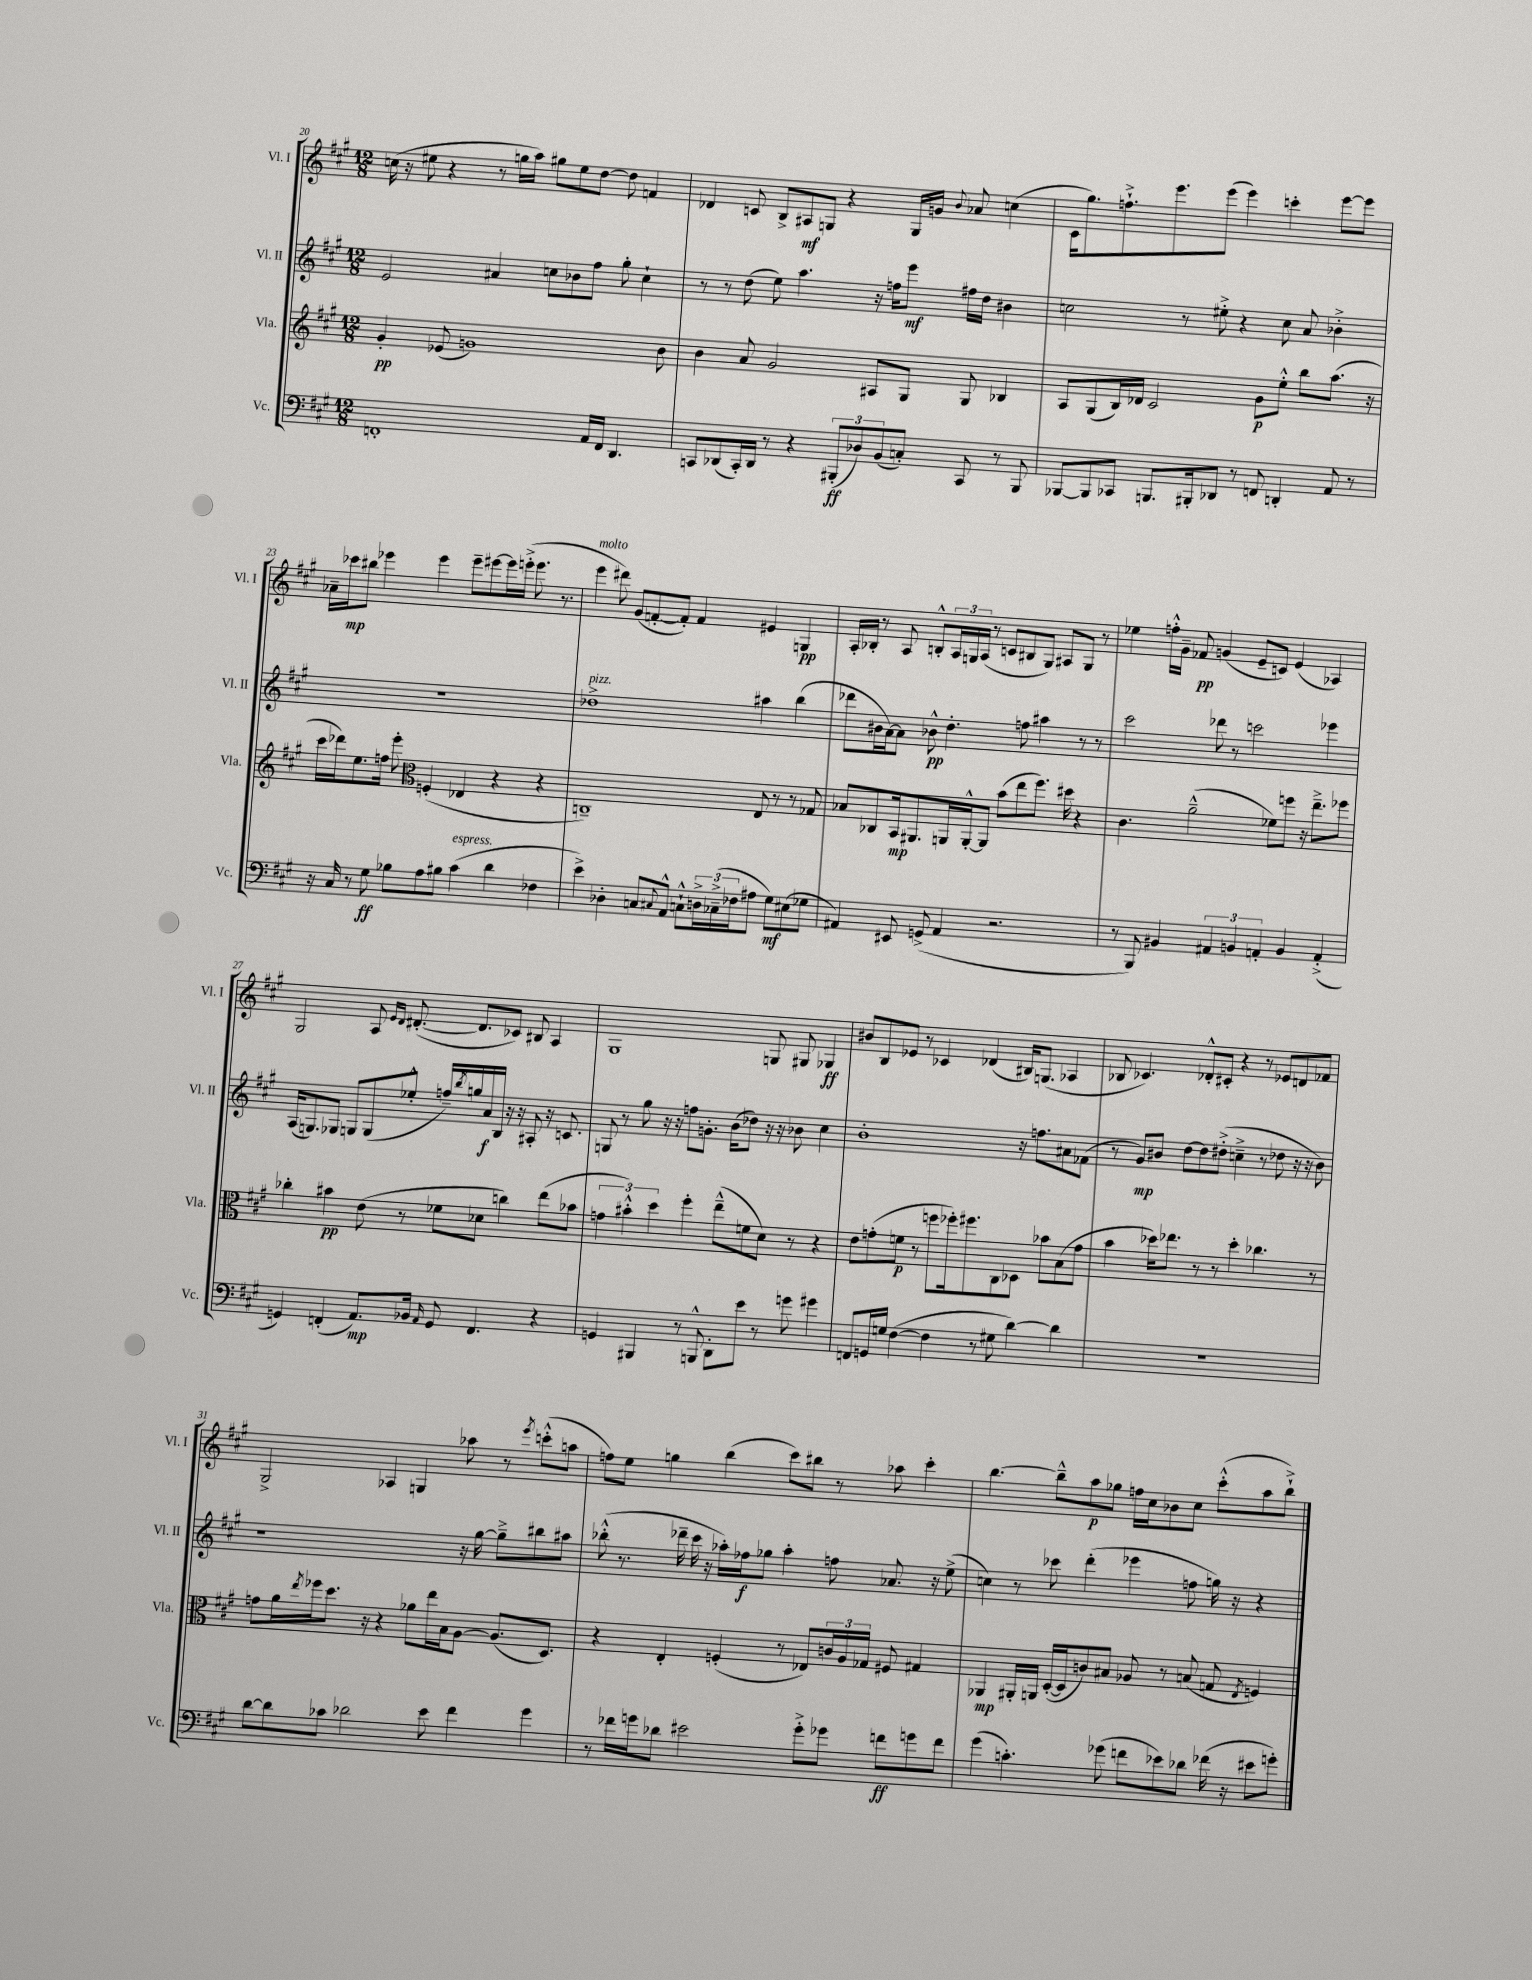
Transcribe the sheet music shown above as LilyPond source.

<<
\new StaffGroup <<
\new Staff = "s0" \with { instrumentName = "Vl. I" shortInstrumentName = "Vl. I" } {
    \clef treble \key a \major \numericTimeSignature \time 12/8
    c''16( r16 eis''8 r4 r8 g''16 a''16) gis''8 eis''8 d''8~ d''8 f'4 |
    des'4 c'8 b8-> ais8\mf g8 r4 g16 g'16 \appoggiatura { b'8 } aes'8 c''4( |
    cis'16 gis''8.) f''8.-!-> e'''8. e'''8( e'''4) c'''4-. e'''8~ e'''8 |
    aes'16-- ces'''16\mp bis''8 ees'''4 ees'''4 ees'''8-- eis'''8~ eis'''16 e'''16-.->( e'''8. r8. |
    e'''4^\markup { \italic "molto" } dis'''8) gis'8( f'8~-. f'8-.) f'4 eis'4 g4\pp |
    a16-. bes16-. r8 a8 b8-.-^ \tuplet 3/2 { a16 g16 a16( } r8 c'8 bis8 g8) ais8 g8 r8 |
    ees''4 f''16-.-^ gis'16-- fes'8\pp g'4( e'8-- c'8) e'4( aes4) |
    gis2 a8 \grace { e'16 d'16 } dis'8.~-.( dis'8. ces'8) bis8 a4 |
    gis1 g8 gis8 ges4\ff |
    bis'8 b8 ees'8 r8 ces'4 des'4( bis16) g8.( aes4 |
    bes8 ces'4.) des'8-.-^ cis'8-. r4 r8 ees'8 d'8 fes'8 |
    gis2-> aes4 g4 aes''8 r8 \acciaccatura { e'''8 } c'''8-.-^( a''8 |
    f''8) e''8 g''4 b''4( cis'''8) bis''8 r8 aes''8 cis'''4-. |
    b''4.~ b''8---^ a''8\p ges''8 f''16 cis''16 bes'8 cis''8 cis'''8-.-^( a''8 b''8-!->) \bar "|." |
}
\new Staff = "s1" \with { instrumentName = "Vl. II" shortInstrumentName = "Vl. II" } {
    \clef treble \key a \major \numericTimeSignature \time 12/8
    e'2 ais'4 c''8 bes'8 fis''8 gis''8-. c''4-! |
    r8 r8 d''8( e''8) a''4. r16 f''16 e'''8\mf fis''16 d''16 bis'4 |
    c''2 r8 eis''8-.-> r4 c''8 a'8 bes'4-.-> |
    R1. |
    des''1->^\markup { \italic "pizz." } ais''4 b''4( |
    des'''8 bis'16 a'16~) a'8 bes'8-^\pp d''4.-. f''8 ais''4 r8 r8 |
    cis'''2 des'''8 r8 c'''2 ees'''4 |
    a16( g8.) ges8 g8 g8( ees''8-.-^ f''16--) \acciaccatura { b''8 } g''16 a'16\f b16 r16 r16 ais8-. r16 c'8. |
    g8 r8 gis''8 r16 r16 f''8 g'8.-. b'16( des''8) r16 r16 bes'8 cis''4 |
    b'1-. r16 f''8. ais'8 fes'8( |
    r8 gis'8\mp) bis'8 d''8~ d''8 dis''8-.->( c''4---> r8 des''8 r16 r16 bis'8) |
    r1 r16 gis''16~ gis''8---> bis''8 ais''8 |
    bes''8-.-^( r8. des'''16-- cis'''16 r16 aes''16-.) fes''16\f ges''8 aes''4-. f''8 aes'8. r16 e''8->( |
    c''4) r8 ces'''8 d'''4-.( ees'''4 f''8 g''16) r16 r4 \bar "|." |
}
\new Staff = "s2" \with { instrumentName = "Vla." shortInstrumentName = "Vla." } {
    \clef treble \key a \major \numericTimeSignature \time 12/8
    gis'4-.\pp ees'8( g'1) b'8 |
    b'4 a'8 gis'2 ais8 gis8 gis8 bes4 |
    a8 gis8( b16) des'16 cis'2 gis'8\p e''8-.-^ b''8 a''8.( r16 |
    cis'''16 des'''16) e''8. f''16 e'''8-. \clef alto f4-.( ees4 r4 r4 |
    c1--) e8 r8 r8 ges8 |
    bes8 ces8 b,16\mp ais,8. a,16 a,16~-.-^ a,8 b'8( e''8 fis''8.) dis''16 r4 |
    cis'4. a'2---^( fes'8) f''8 r16 e''8.---> fes''8 |
    ces''4-. bis'4\pp e'8( r8 fes'8 des'8 c''4) e''8( bes'8 |
    \tuplet 3/2 { g'4 bis'4-.-^) d''4 } fis''4-. e''8---^( f'8 d'8) r8 r4 |
    e'8 g'8-.( f'8\p r8 f''8 fes''16-.) fis''8. cis8 des8 bes'8 b8( g'8 |
    b'4 des''16) ees''8. r8 r8 des''4-. ces''4. r8 |
    g'8 a'16 \acciaccatura { e''8 } fes''16 d''8. r16 r4 aes'8 e''16 b16 a8~ a8.( d8.) |
    r4 e4-. f4-.( r8 ees8) \tuplet 3/2 { c'16 a16 ges16 } fis8 gis4 |
    aes,4\mp ais,16-. a,16 d16~-.( d16 c'8) bis8 aes8 r8 b8( g8 \acciaccatura { e8 } f4) \bar "|." |
}
\new Staff = "s3" \with { instrumentName = "Vc." shortInstrumentName = "Vc." } {
    \clef bass \key a \major \numericTimeSignature \time 12/8
    f,1-. a,16 f,16 d,4. |
    c,8 des,8( c,16-.) des,16 r8 r4 \tuplet 3/2 { bis,,8-.\ff( des8) b,8( } c8-.) c,8 r8 bis,,8 |
    bes,,8~ bes,,8 ces,8 b,,8. bis,,16-. des,8 r8 f,8 d,4-. a,8 r8 |
    r16 cis16 r8 gis8\ff bes8 a8 bis8 cis'4^\markup { \italic "espress." }( d'4 fes4 |
    e'4->) des4-. c8 \appoggiatura { cis8 } a,8-^ c8-!-^ \tuplet 3/2 { d16-> ces16--->( fes16 } ais8 gis8\mf) eis8( ges8 |
    ais,4) eis,8 g,8->( ais,4 r2. |
    r8 b,,8) bis,4 \tuplet 3/2 { ais,4 b,4 a,4-. } b,4 a,4-.->( |
    g,4) f,4-.( a,8.\mp) bes,16 \grace { a,16 } g,8 f,4. r4 |
    g,4 bis,,4 r8 b,,8-^ d,8-. e'8 r8 g'8 gis'4 |
    f,8 g,16 g16 fis4~( fis4 r8 gis8 d'4~) d'4 |
    R1. |
    d'8~ d'8 ces'8 des'2 e'8 fis'4 gis'4 |
    r8 fes'16 g'16 des'8 eis'2 g'8-.-> ges'8 f'8\ff g'8 f'8 |
    gis'4( c'4.-.) ges'8( f'8 ees'8) des'8 fes'16( r16 eis'8 g'8-.) \bar "|." |
}
>>
>>
\layout { \context { \Score currentBarNumber = #20 } }
